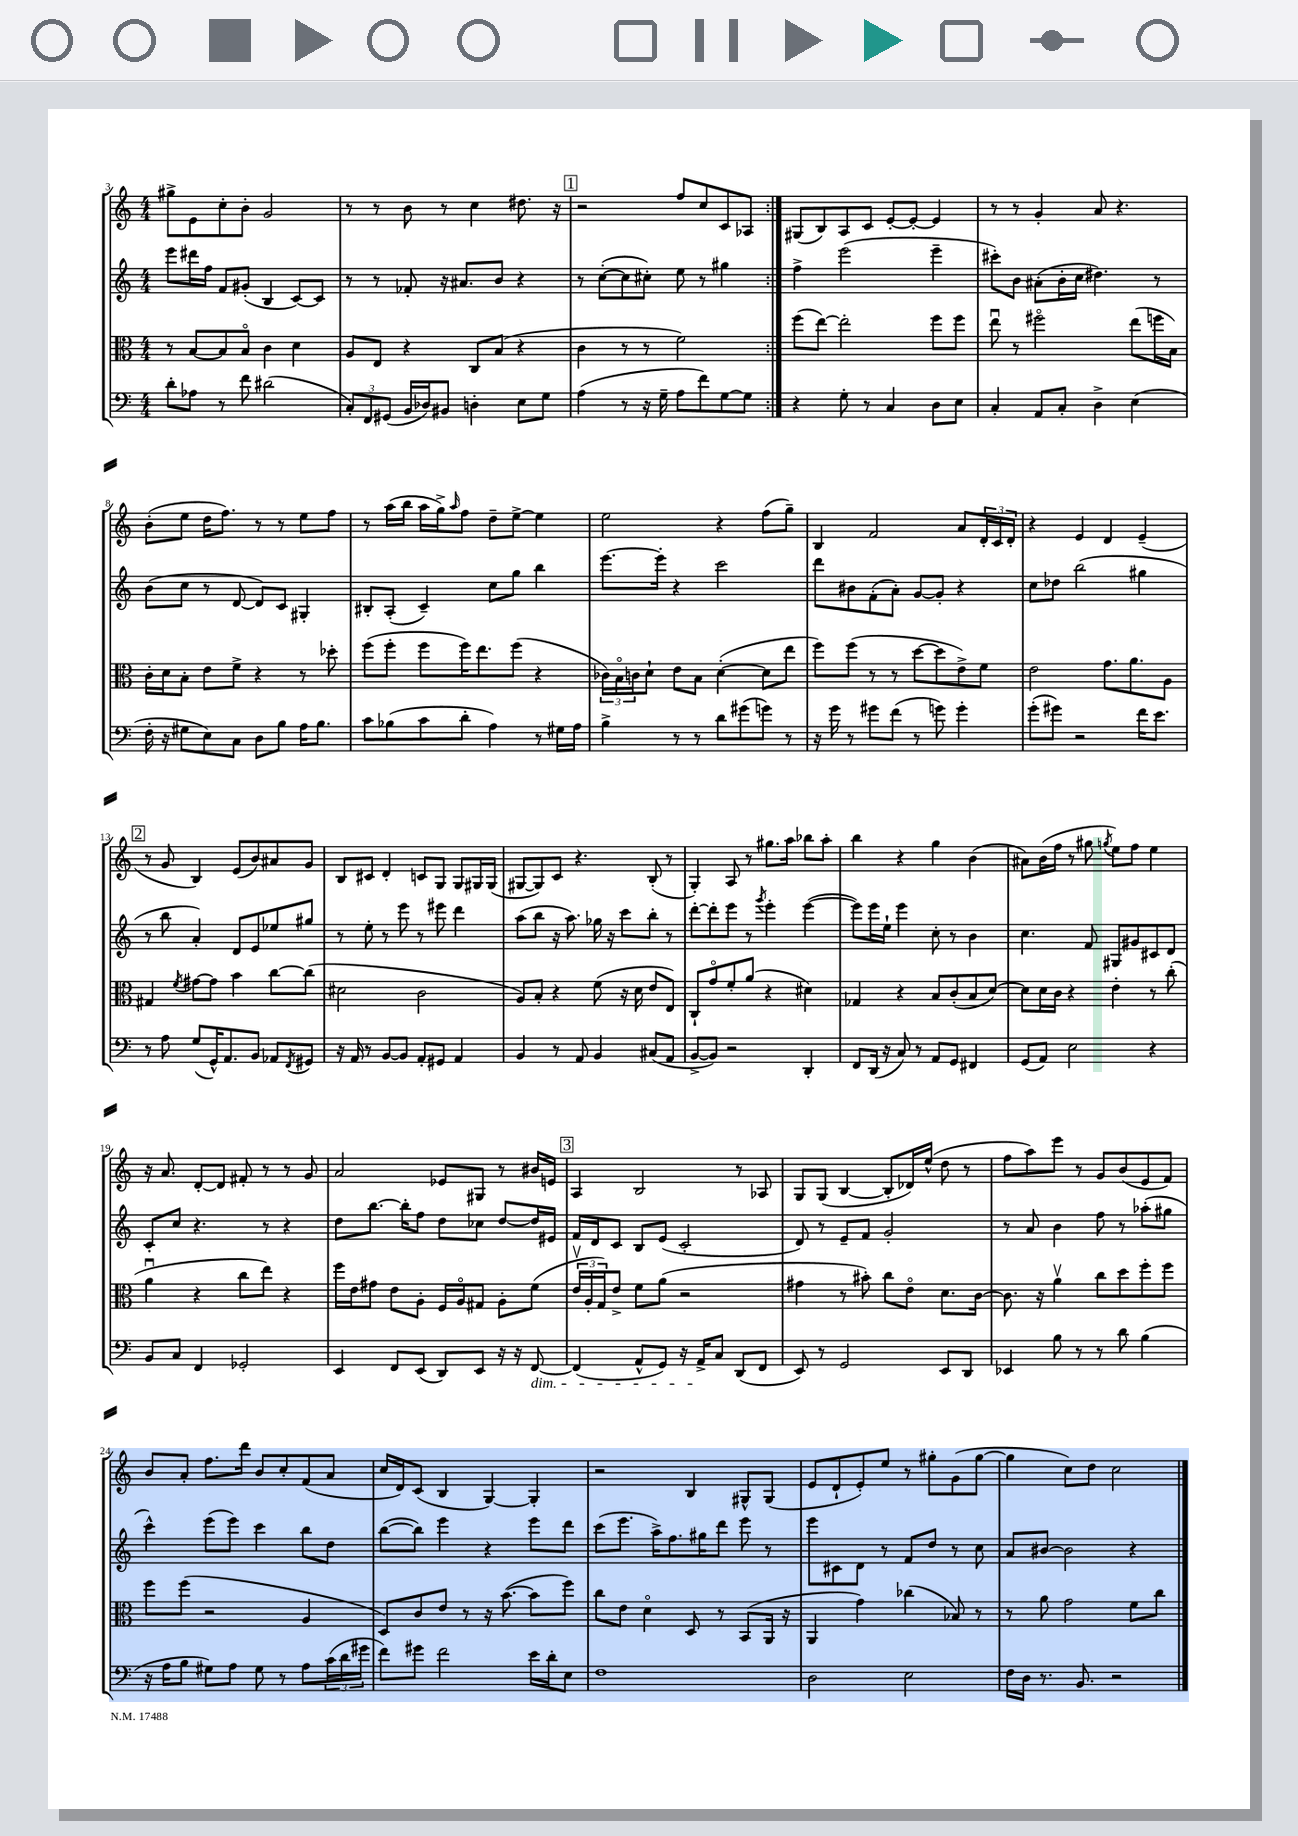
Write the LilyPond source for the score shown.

<<
\new StaffGroup <<
\new Staff = "s0" {
    \clef treble \key c \major \numericTimeSignature \time 4/4
    \repeat volta 2 { gis''8-> e'8 c''8-. b'8-. g'2 |
    r8 r8 b'8 r8 c''4 dis''8. r16 |
    \mark \markup { \box "1" } r2 f''8 c''8 c'8 aes8 | }
    gis8( b8) a8 c'8 e'8~-. e'8~-. e'4 |
    r8 r8 g'4-. a'8 r4. |
    b'8-.( e''8 d''16 f''8.) r8 r8 e''8 f''8 |
    r8 a''16( b''16 a''16 g''16->) \grace { a''16 } f''8 d''8-- e''8~-> e''4 |
    e''2 r4 f''8( g''8--) |
    b4 f'2 a'8 \tuplet 3/2 { d'16-. c'16 d'16-. } |
    r4 e'4 d'4 e'4--( |
    \mark \markup { \box "2" } r8 g'8 b4) e'8( b'8) ais'8 g'8 |
    b8 cis'8 d'4-. c'8 g8 g8 gis16 gis16( |
    gis8~ gis8) c'8 r4. b8-.( r8 |
    g4-.) a8 r8 gis''8. a''16 bes''8 a''8-. |
    b''4 r4 g''4 b'4( |
    ais'8) b'16( f''16 r8 gis''8 \acciaccatura { g''8 } e''8) f''8 e''4 |
    r16 a'8. d'8~-. d'8 fis'8-. r8 r8 g'8 |
    a'2 ees'8 gis8 r8 bis'16 e'16 |
    \mark \markup { \box "3" } a4 b2 r8 aes8 |
    g8 g8( b4~ b8-. des'16) e''16-^( d''8 r8 |
    f''8 a''8) e'''8 r8 g'8 b'8( e'8 f'8) |
    b'8 a'8-. f''8. d'''16 b'8 c''8-. f'8( a'8 |
    c''16 d'16) c'8( b4 g4~) g4-. |
    r2 b4 gis8-^ gis8( |
    e'8 d'8-! e'8-.) e''8 r8 gis''8-. g'8( gis''8~ |
    gis''4 c''8) d''8 c''2 \bar "|." |
}
\new Staff = "s1" {
    \clef treble \key c \major \numericTimeSignature \time 4/4
    \repeat volta 2 { e'''8 dis'''16 f''16 f'8 gis'8-.( b4 c'8~) c'8 |
    r8 r8 fes'8-. r16 ais'8. b'8 r4 |
    \mark \markup { \box "1" } r8 c''8~-.( c''8 cis''8-.) e''8 r8 gis''4 | }
    f''4-> e'''2( e'''4-- |
    cis'''8-.) b'8 ais'8-.( b'16-. c''16 dis''4.) r8 |
    b'8( c''8 r8 d'8~ d'8) c'8 gis4-. |
    bis8-. a8-.( c'4--) c''8 g''8 b''4 |
    e'''8.~ e'''16-. r4 c'''2 |
    d'''8 bis'8 f'8-.( a'8-.) g'8~ g'8-. r4 |
    c''8 des''8 b''2( gis''4 |
    \mark \markup { \box "2" } r8 b''8 a'4-.) d'8 e'8 ees''8 gis''8 |
    r8 e''8-. r8 e'''8 r8 eis'''8 d'''4 |
    a''8( b''8 r16 a''8.) ges''16 r16 c'''8 b''8-. r8 |
    d'''8~-. d'''8-. e'''8 r8 \acciaccatura { g'''8 } e'''4-. e'''4~( |
    e'''8) e'''16 e''16-! e'''4 c''8-. r8 b'4 |
    c''4. f'8 gis8 gis'8 cis'8 d'8 |
    c'8-. c''8 r4. r8 r4 |
    d''8 b''8.~ b''16-. f''8 d''8 ces''8 d''8~ d''16 eis'16 |
    \mark \markup { \box "3" } f'16 d'16 c'8 b8 e'8( c'2-. |
    d'8) r8 e'8-- f'8 g'2-. |
    r8 a'8 b'4 f''8 r8 aes''8-.( gis''8 |
    c'''4-^) e'''8( e'''8) c'''4 b''8 d''8 |
    b''8~( b''8) e'''4 r4 e'''8 d'''8 |
    c'''8( e'''8. a''16->) f''8. gis''16 d'''8 e'''8 r8 |
    e'''8 cis'8 d'8 r8 f'8 d''8 r8 c''8 |
    a'8 bis'8~ bis'2 r4 \bar "|." |
}
\new Staff = "s2" {
    \clef alto \key c \major \numericTimeSignature \time 4/4
    \repeat volta 2 { r8 b8~ b8 b8\flageolet c'4 d'4 |
    a8 e8 r4 c8 b8( r4 |
    \mark \markup { \box "1" } c'4 r8 r8 f'2) | }
    f''8( e''8~) e''2-. f''8 f''8 |
    e''8\downbow r8 fis''2\flageolet e''8( f''16 b16) |
    c'16-. d'16 b8-. e'8 f'8-> r4 r8 des''8-. |
    f''8( f''8-. f''8 f''16) e''8. f''8( r4 |
    \tuplet 3/2 { ces'16) b16\flageolet c'16 } d'8-! e'8 b8 d'4~-.( d'8 e''8 |
    f''8) f''8( r8 r8 d''8~ d''8 e'8->) f'8 |
    e'2 g'8. a'8. a8 |
    \mark \markup { \box "2" } gis4 \acciaccatura { f'8 } gis'8~ gis'8 b'4 c''8~ c''8( |
    dis'2 c'2 |
    a8) b8-. r4 f'8( r16 d'16 e'8 e8) |
    c8-! g'8\flageolet f'8-. a'8( r4 dis'4) |
    ges4 r4 b8 c'8-.( b8 d'8~) |
    d'8 d'16 c'16 r4 e'4-. r8 c''8-.( |
    a'4\downbow r4 c''8 e''8) r4 |
    f''16 e'16 gis'8 e'8 a8-. f16 a16\flageolet gis8 a8-. f'8( |
    \mark \markup { \box "3" } \tuplet 3/2 { e'16\upbow a16-. g16) } e'8-> f'8 a'8( r2 |
    gis'4 r8 bis'8-.) c''8 e'8\flageolet d'8. c'16~ |
    c'8. r16 a'4\upbow c''8 d''8 f''8-. f''8 |
    f''8 f''8( r2 a4 |
    d8) c'8 e'8 r8 r16 b'8.~( b'8 f''8) |
    c''8 e'8 d'4\flageolet d8 r8 b,8( a,16 r16 |
    a,4 g'4) ces''4( bes8) r8 |
    r8 a'8 g'2 f'8 c''8 \bar "|." |
}
\new Staff = "s3" {
    \clef bass \key c \major \numericTimeSignature \time 4/4
    \repeat volta 2 { d'8-. aes8 r8 f'8 dis'2( |
    \tuplet 3/2 { c8-.) f,8 gis,8( } b,16 des16) bis,8 d4-. e8 g8 |
    \mark \markup { \box "1" } a4( r8 r16 g16-- a8 f'8) g8~ g8 | }
    r4 g8-. r8 c4 d8 e8 |
    c4-. a,8 c8-. d4-> e4( |
    f16-. r16 gis8 e8) c8 d8 b8 a16 b8. |
    c'8 bes8( c'8 d'8-. a4) r8 gis16 a16 |
    b4-> r8 r8 d'8 gis'8( g'8) r8 |
    r16 g'16 r8 gis'8 f'8( r8 g'8) g'4-. |
    g'8-.( gis'8) r2 f'16 e'8. |
    \mark \markup { \box "2" } r8 a8 g8( g,16-^) a,8. b,8 aes,8 \acciaccatura { f,8 } gis,8 |
    r16 a,16 r8 b,8~ b,8 a,8-. gis,8 a,4 |
    b,4 r8 a,8 b,4 cis8( a,8 |
    b,8~-> b,8) r2 d,4-. |
    f,8 d,16( r16 c8) r8 a,8 g,8 fis,4 |
    g,8( a,8) e2 r4 |
    b,8 c8 f,4 ges,2-. |
    e,4 f,8 e,8( d,8) e,8 r16 r16 f,8~\dim |
    \mark \markup { \box "3" } f,4( a,8-^ g,8) r16 a,16->\! c8 d,8( f,8 |
    e,8) r8 g,2 e,8 d,8 |
    ees,4 b8 r8 r8 d'8 b4( |
    r16 a16 b8 gis8) a8 gis8 r8 a8 \tuplet 3/2 { c'16( d'16 gis'16 } |
    f'8) gis'8 f'2 e'16 d'16-. e8 |
    f1 |
    d2 e2 |
    f16 d16 r8. b,8. r2 \bar "|." |
}
>>
>>
\layout { \context { \Score currentBarNumber = #3 } }
